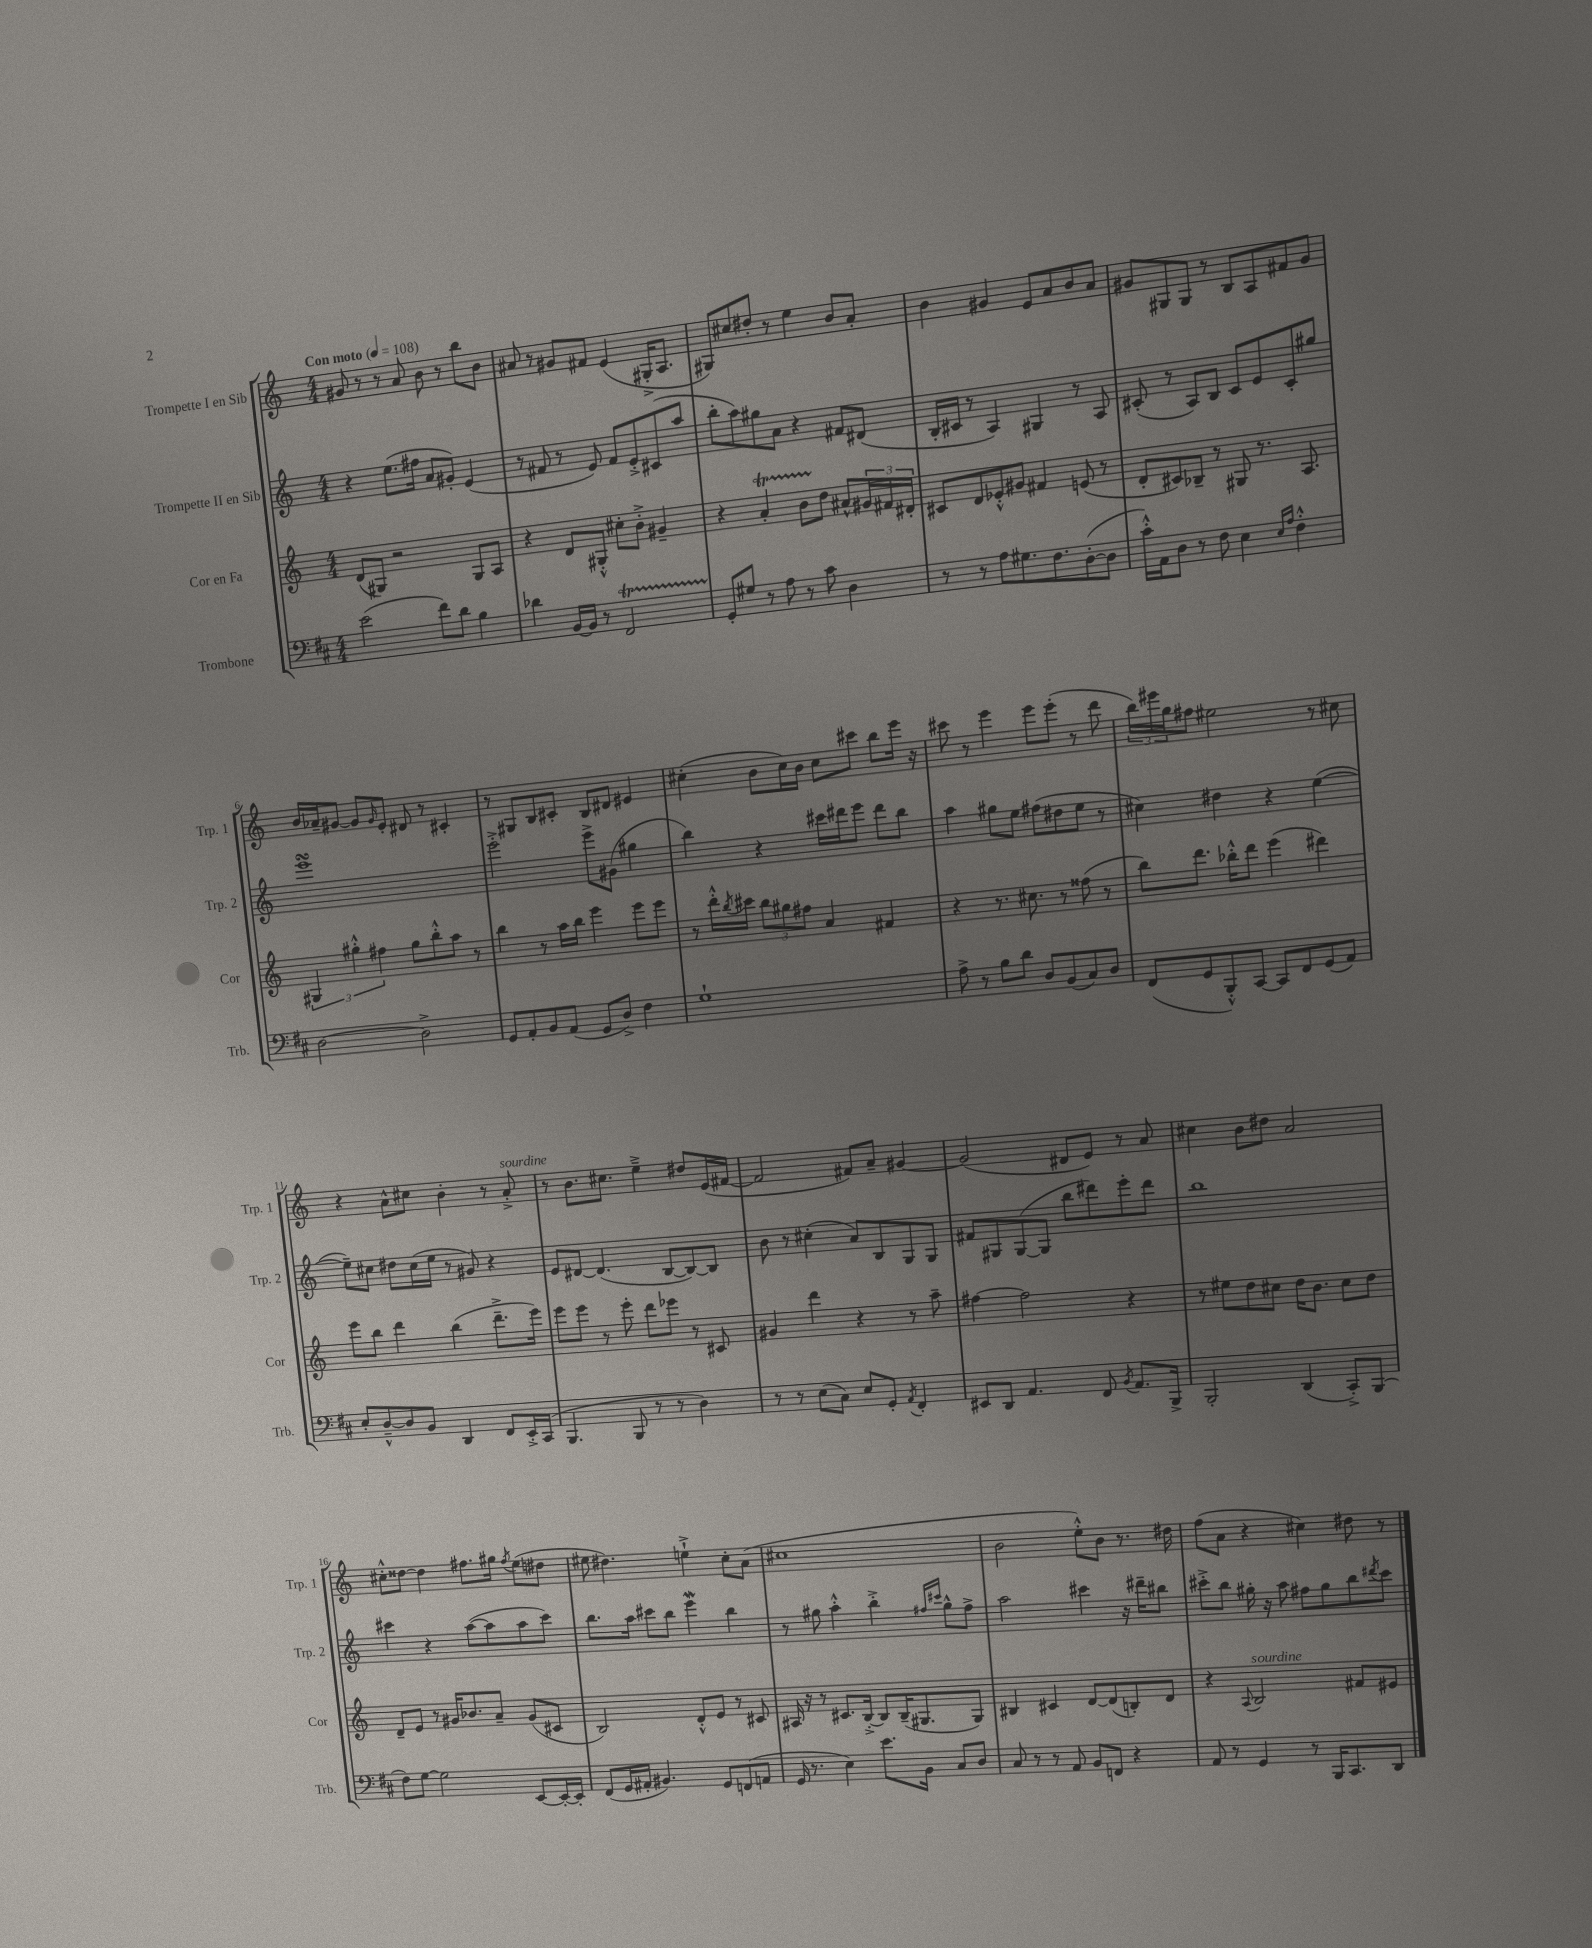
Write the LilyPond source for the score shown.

<<
\new StaffGroup <<
\new Staff = "s0" \with { instrumentName = "Trompette I en Sib" shortInstrumentName = "Trp. 1" } {
    \clef treble \key c \major \numericTimeSignature \time 4/4 \tempo "Con moto" 4 = 108
    gis'8 r8 r8 a'8 b'8 r8 b''8 b'8 |
    ais'8 r8 gis'8 fis'8 e'4( gis16-.-> a8. |
    gis8) cis''8 dis''8-. r8 e''4 b'8 a'8-. |
    b'4 gis'4 e'8 a'8 b'8 a'8 |
    gis'8 gis8 gis8 r8 b8 a8 fis'8 gis'8 |
    b'16 aes'16-- gis'8~ gis'8 \grace { gis'16 } e'8-. dis'8 r8 cis'4-. |
    r8 gis8 b8 cis'8-. b8 dis'8 eis'4 |
    cis''4-.( b'8 cis''16) b'16 cis''8 cis'''8 b''8 e'''16 r16 |
    cis'''8 r8 e'''4 e'''8 e'''8-.( r8 d'''8 |
    \tuplet 3/2 { b''16) eis'''16 g''16 } fis''8 eis''2 r8 cis''8 |
    r4 a'8-^ cis''8 b'4-. r8 a'8-.->^\markup { \italic "sourdine" } |
    r8 b'8. cis''8. e''4---> dis''8 e'16( fis'16~ |
    fis'2 fis'8) a'8-- gis'4~ |
    gis'2( dis'8 e'8) r8 a'8 |
    cis''4 b'8 dis''8 a'2 |
    cis''8-.-^ disis''8~ disis''4 fis''8. gis''16 \acciaccatura { fis''8 } e''8( dis''8 |
    eis''8 dis''4.) e''4-!-> c''8-. a'8( |
    cis''1 |
    b'2 e''8-.-^) b'8 r8. dis''16 |
    f''8( a'8 r4 cis''4) dis''8 r8 \bar "|." |
}
\new Staff = "s1" \with { instrumentName = "Trompette II en Sib" shortInstrumentName = "Trp. 2" } {
    \clef treble \key c \major \numericTimeSignature \time 4/4
    r4 e''8.( fis''16 a'8 gis'8-.) e'4( |
    r8 fis'8 r8 e'8) fis'8 e'8-.-> cis'8( a''8 |
    b''8-. a''8) gis''8 a'8 r4 fis'8 dis'8( |
    b16-. cis'16 r8 a4) gis4 r8 a8 |
    cis'8-.( r8 a8) b8 cis'8 e'8 cis'8-. gis''8 |
    e'''1\turn |
    e'''2-.-> e'''8-> gis'8( gis''4 |
    b''4) r4 cis'''16 dis'''16 e'''8 dis'''8 b''8 |
    a''4 gis''8 e''8 fis''8( dis''8 e''8 r8 |
    cis''4) dis''4 r4 e''4~( |
    e''8--) cis''8 dis''8 cis''16( e''16 r8 gis'8) r4 |
    e'8 dis'8~ dis'4.( b8~ b8~) b8 |
    b'8 r8 cis''4-.( a'8) b8 g8 g8 |
    fis'8 gis8 gis8~( gis8 b''8 dis'''8) e'''8-. dis'''8 |
    b''1 |
    cis'''4 r4 a''8~( a''8 a''8 cis'''8) |
    b''8. a''16 cis'''8 b''8 e'''4\mordent b''4 |
    r8 gis''8 a''4-.-^ b''4-.-> \grace { fis''16 cis'''16 } gis''8-^ fis''8-> |
    a''2 cis'''4 r16 dis'''16-- bis''8 |
    cis'''8-.-> b''8 gis''16-. r16 a''8 fis''8 gis''8 b''8 \acciaccatura { dis'''8 } cis'''8 \bar "|." |
}
\new Staff = "s2" \with { instrumentName = "Cor en Fa" shortInstrumentName = "Cor" } {
    \clef treble \key c \major \numericTimeSignature \time 4/4
    d'8( gis8) r2 gis8 a8 |
    r4 d'8 gis8-.-^ cis''8-. b'8-.-> gis'4-- |
    r4 a'4-.\startTrillSpan b'8 d''8\stopTrillSpan ais'8-^ \tuplet 3/2 { gis'16 fis'16 dis'16-. } |
    cis'8 d'8 ees'8-.-^ gis'8 fis'4 e'8( r8 |
    d'8-. cis'8) bes8-- r8 gis8 r8. a8. |
    \tuplet 3/2 { gis4 gis''4-.-^ fis''4 } gis''8 b''8-.-^ a''8 r8 |
    b''4 r8 a''16 b''16 e'''4 e'''8 e'''8 |
    r8 d'''16-.-^ \acciaccatura { b''8 } cis'''16 \tuplet 3/2 { b''8 gis''8 fis''8 } a'4 fis'4 |
    r4 r8. cis''8. r8 fisis''8( r8 |
    b''8) d'''8. bes''16-.-^ d'''8 e'''4( dis'''4) |
    e'''8 b''8 d'''4 b''4( d'''8.---> e'''16) |
    e'''8 e'''8 r8 e'''8-. d'''8 ees'''8 r8 cis'8 |
    gis'4 d'''4 r4 r8 a''8-- |
    fis''4~ fis''2 r4 |
    r8 eis''8 d''8 cis''8 d''16 b'8. cis''8 d''8 |
    d'8-- e'8 r8 gis'16 bes'8. a'8-- gis'8( cis'8 |
    b2) d'8-.-^ e'8 r8 cis'8 |
    ais16 r16 r8 cis'8. b16~-.-> b8 b16--( gis8. gis8) |
    bis4 cis'4 d'8~ d'8( b8-.) d'8 |
    r4 \appoggiatura { a8 } b2^\markup { \italic "sourdine" } fis'8 eis'8 \bar "|." |
}
\new Staff = "s3" \with { instrumentName = "Trombone" shortInstrumentName = "Trb." } {
    \clef bass \key d \major \numericTimeSignature \time 4/4
    e'2( fis'8) d'8 b4 |
    des'4 b,16~ b,16 r8 fis,2\startTrillSpan |
    g,8-.\stopTrillSpan gis8 r8 a8 r8 cis'8 d4 |
    r8 r8 a8 gis8. fis8. d8~-.( d8 |
    cis'16-.-^) a,16 d8 r8 fis8 e4 \grace { e16 a16 } fis4-.-^ |
    d2~ d2-> |
    g,8 a,8-. b,8 a,8( g,8 d8->) fis4 |
    g1-! |
    a8-> r8 b8 d'8 d8 b,8( cis8) d8 |
    fis,8( g,8 b,,8-.-^) cis,8~ cis,8 fis,8 g,8( a,8) |
    e8-. d8~---^ d8 b,8 d,4 fis,8 e,16-.-> cis,16( |
    b,,4. b,,8 r8 r8 d4) |
    r8 r8 e8( cis8) e8 g,8-. \acciaccatura { a,8 } fis,4-. |
    eis,8 d,8 a,4. fis,8 \acciaccatura { b,8 } a,8. b,,16-> |
    b,,2-. d,4( cis,8-.->) b,,8( |
    fis8) g8~ g2 e,8~ e,16~-. e,16-. |
    fis,8( g,16 ais,16-. bis,4.) g,8 f,8( a,8 |
    g,16 r8. e4) e'8. b,16 cis8 d8 |
    cis8 r8 r8 a,8 b,8 f,8 r4 |
    a,8 r8 g,4 r8 b,,16 cis,8. d,8 \bar "|." |
}
>>
>>
